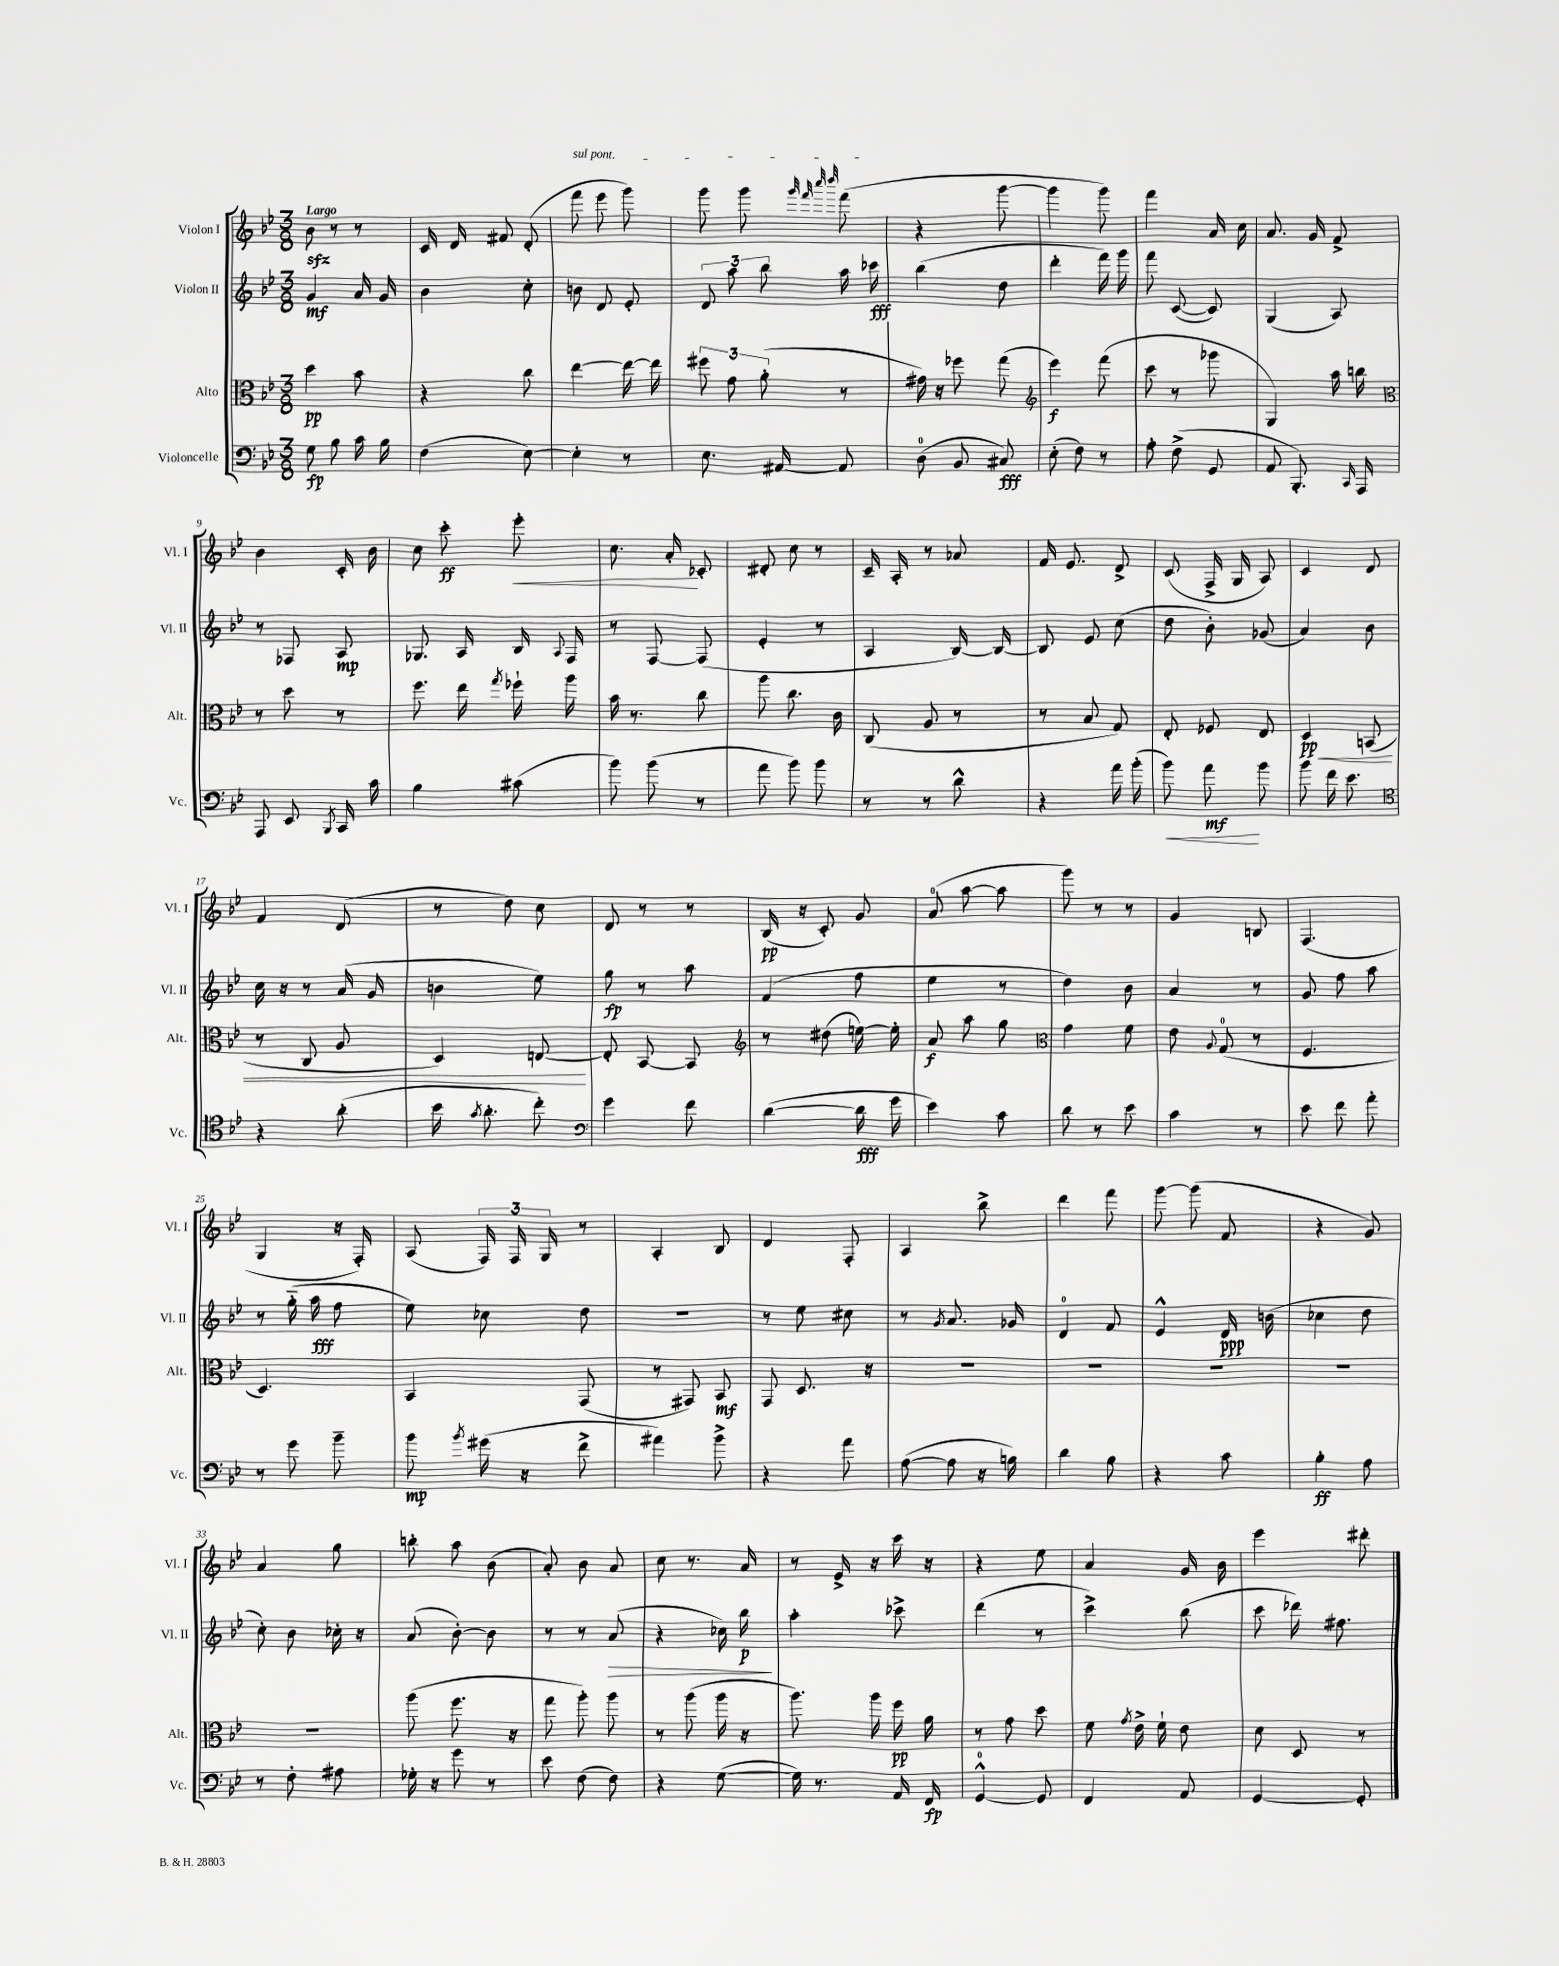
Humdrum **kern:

**kern	**kern	**kern	**kern
*staff4	*staff3	*staff2	*staff1
*clefF4	*clefC3	*clefG2	*clefG2
*k[b-e-]	*k[b-e-]	*k[b-e-]	*k[b-e-]
*M3/8	*M3/8	*M3/8	*M3/8
8G	4dd	4g	8b-
8B-	.	.	8r
16c	8b-	16a	8r
16B-	.	16g	.
=	=	=	=
(4F	4r	4b-	16c
.	.	.	16d
.	.	.	8f#
[8E-)	8cc	8cc'	(8d'
=	=	=	=
4E-']	[4ee-	8b	8fff
.	.	8d	8eee-
8r	16ee-_	8e-'	8ggg)
.	16ee-]	.	.
=	=	=	=
8.E-	12ff#	12d	8ggg
.	12g	12aa	.
.	.	.	8ggg
.	(12a'	12bb-	.
[16AA#	.	.	.
.	.	.	32qqggg
.	.	.	32qqfff
.	.	.	32qqcccc
.	.	.	32qqdddd
8AA#]	8r	16aa	(8fff
.	.	16ccc-	.
=	=	=	=
(8D	16g#)	(4bb-	4r
.	16r	.	.
8BB-	8ff-	.	.
8C#)	(8gg	8dd	[8ggg
=	=	=	=
*	*clefG2	*	*
(8E-'	4eee-)	4ddd'	4ggg]
8F)	.	.	.
8r	(8fff	16fff)	8ggg)
.	.	16ggg	.
=	=	=	=
8A'	8ccc	8fff	4fff
(8F^	8r	([8c	.
8GG	8ggg-	8c])	16a
.	.	.	16cc
=	=	=	=
8AA	4G)	(4G	8.a
8.BBB-')	.	.	.
.	.	.	16g
.	16aa	8A)	8f^
16qqCC	.	.	.
16AAA	16bb	.	.
=	=	=	=
*	*clefC3	*	*
8AAA	8r	8r	4b-
8EE-	8dd	8F-	.
8qBBB-	.	.	.
16CC	8r	8A	16c'
16c	.	.	16b-
=	=	=	=
4B-	8.ff	8.G-	8cc
.	.	.	8ccc'
.	16ee-	16A	.
.	8qgg	.	.
(8c#	16ff-`	16B-	8eee-'
.	.	8qqA	.
.	16aa	16F	.
=	=	=	=
8b-)	16b-	8r	8.cc
.	8.r	.	.
(8b-	.	[8F	.
.	.	.	16a'
8r	8cc	(8F]	8c-'
=	=	=	=
8a	8aa	4e-'	8d#'
8b-)	8.cc	.	8cc
8b-	.	8r	8r
.	16c	.	.
=	=	=	=
8r	(8C	4A	16c~
.	.	.	16A'
8r	8A	.	8r
8d^^	8r	[16B-)	8a-
.	.	16B-_	.
=	=	=	=
4r	8r	8B-]	16f
.	.	.	8.e-
.	8B-	8e-	.
16a	8G)	(8cc	8d^
(16b-'	.	.	.
=	=	=	=
8b-)	8E-'	8dd	(8c
8a	8F-	8b-')	16F^
.	.	.	16G
8b-	8E-	(8g-	8A)
=	=	=	=
8b-	4D	4a)	4c
16f	.	.	.
8.e-	.	.	.
.	(8BB	8b-	8d
=	=	=	=
*clefC4	*	*	*
4r	8r	16cc	4f
.	.	16r	.
.	8C	8r	.
(8a'	8A	(16a	(8d
.	.	16g	.
=	=	=	=
16b-	4D)	4b	8r
8qg	.	.	.
8.a'	.	.	.
.	.	.	8dd)
8cc')	[8E	8ee-)	8cc
=	=	=	=
*clefF4	*	*	*
4g	8E']	8gg	8d
.	[8BB-	8r	8r
8f	8BB-]	8aa	8r
=	=	=	=
*	*clefG2	*	*
([4d	8r	(4f	(16B-
.	.	.	16r
.	(8dd#	.	8c')
16d]	[16ee)	8ff	8g
16g	16ee']	.	.
=	=	=	=
4e-)	8a	4ee-	(8a
.	8aa	.	[8aa
8c	8gg	8r	8aa]
=	=	=	=
*	*clefC3	*	*
8d	4g	4dd)	8ggg)
8r	.	.	8r
8e-	8f	8b-	8r
=	=	=	=
4c	8e-	4a	4g
.	8qqA	.	.
.	(8G	.	.
8r	8r	8r	8B
=	=	=	=
8e-	4.F	8g	(4.F
8f	.	8ff	.
8a'	.	8aa	.
=	=	=	=
8r	4.D)	8r	4G
8g	.	(16gg'~	.
.	.	16aa	.
8b-~	.	8ff	16r
.	.	.	16F')
=	=	=	=
8b-	4BB-	8ee-)	(8A
8qb-	.	.	.
(16g#	.	8cc-	24F)
.	.	.	24F
16r	.	.	.
.	.	.	24G
8f^	(8GG	8dd	8r
=	=	=	=
4a#)	8r	4.r	4A'
.	8GG#)	.	.
8b-^	8BB-	.	8B-
=	=	=	=
4r	8GG	8r	4d
.	8.D	8ee-	.
8a	.	8cc#	8F'
.	16r	.	.
=	=	=	=
([8A	4.r	8r	4A
.	.	8qg	.
8A]	.	8.a	.
16r	.	.	8bb-^
16B)	.	16g-	.
=	=	=	=
4d	4.r	4d	4ddd
8B-	.	8f	8fff
=	=	=	=
4r	4.r	4e-^^	[8ggg
.	.	.	(8ggg]
8c	.	16d	8f
.	.	(16b	.
=	=	=	=
4B-'	4.r	4cc-	4r
8A	.	8dd	8g)
=	=	=	=
8r	4.r	8cc')	4a
8F'	.	8b-	.
8A#	.	16cc-'	8gg
.	.	16r	.
=	=	=	=
16G-'	(8aa	(8a	8bb'
16r	.	.	.
8g	8.ff	[8b-')	8aa
8r	.	8b-]	(8b-
.	16r	.	.
=	=	=	=
8e-	8gg	8r	8a')
(8F	8aa')	8r	8b-
8F)	8aa	(8a	8a
=	=	=	=
4r	8r	4r	8cc
.	(8aa	.	8.r
([8G	16aa	16cc-)	.
.	16r	16bb-	16a
=	=	=	=
16G])	8.aa)	4aa'	8r
8.r	.	.	.
.	.	.	16e-^
.	16aa	.	16r
16AA	16ff	8ccc-^	16ccc
16FF	16a	.	16r
=	=	=	=
[4GG^^	8r	(4ddd	4r
.	8g	.	.
8GG]	8dd	8r	8ee-
=	=	=	=
4FF	8f	4ccc^)	4a
.	8qg	.	.
.	16e-^	.	.
.	16f`	.	.
8AA	8e-	(8bb-	16g
.	.	.	16b-
=	=	=	=
[4GG	8d	8ccc	4eee-
.	8D	16ddd-)	.
.	.	8.ff#	.
8GG']	8r	.	8ddd#'
==	==	==	==
*-	*-	*-	*-
